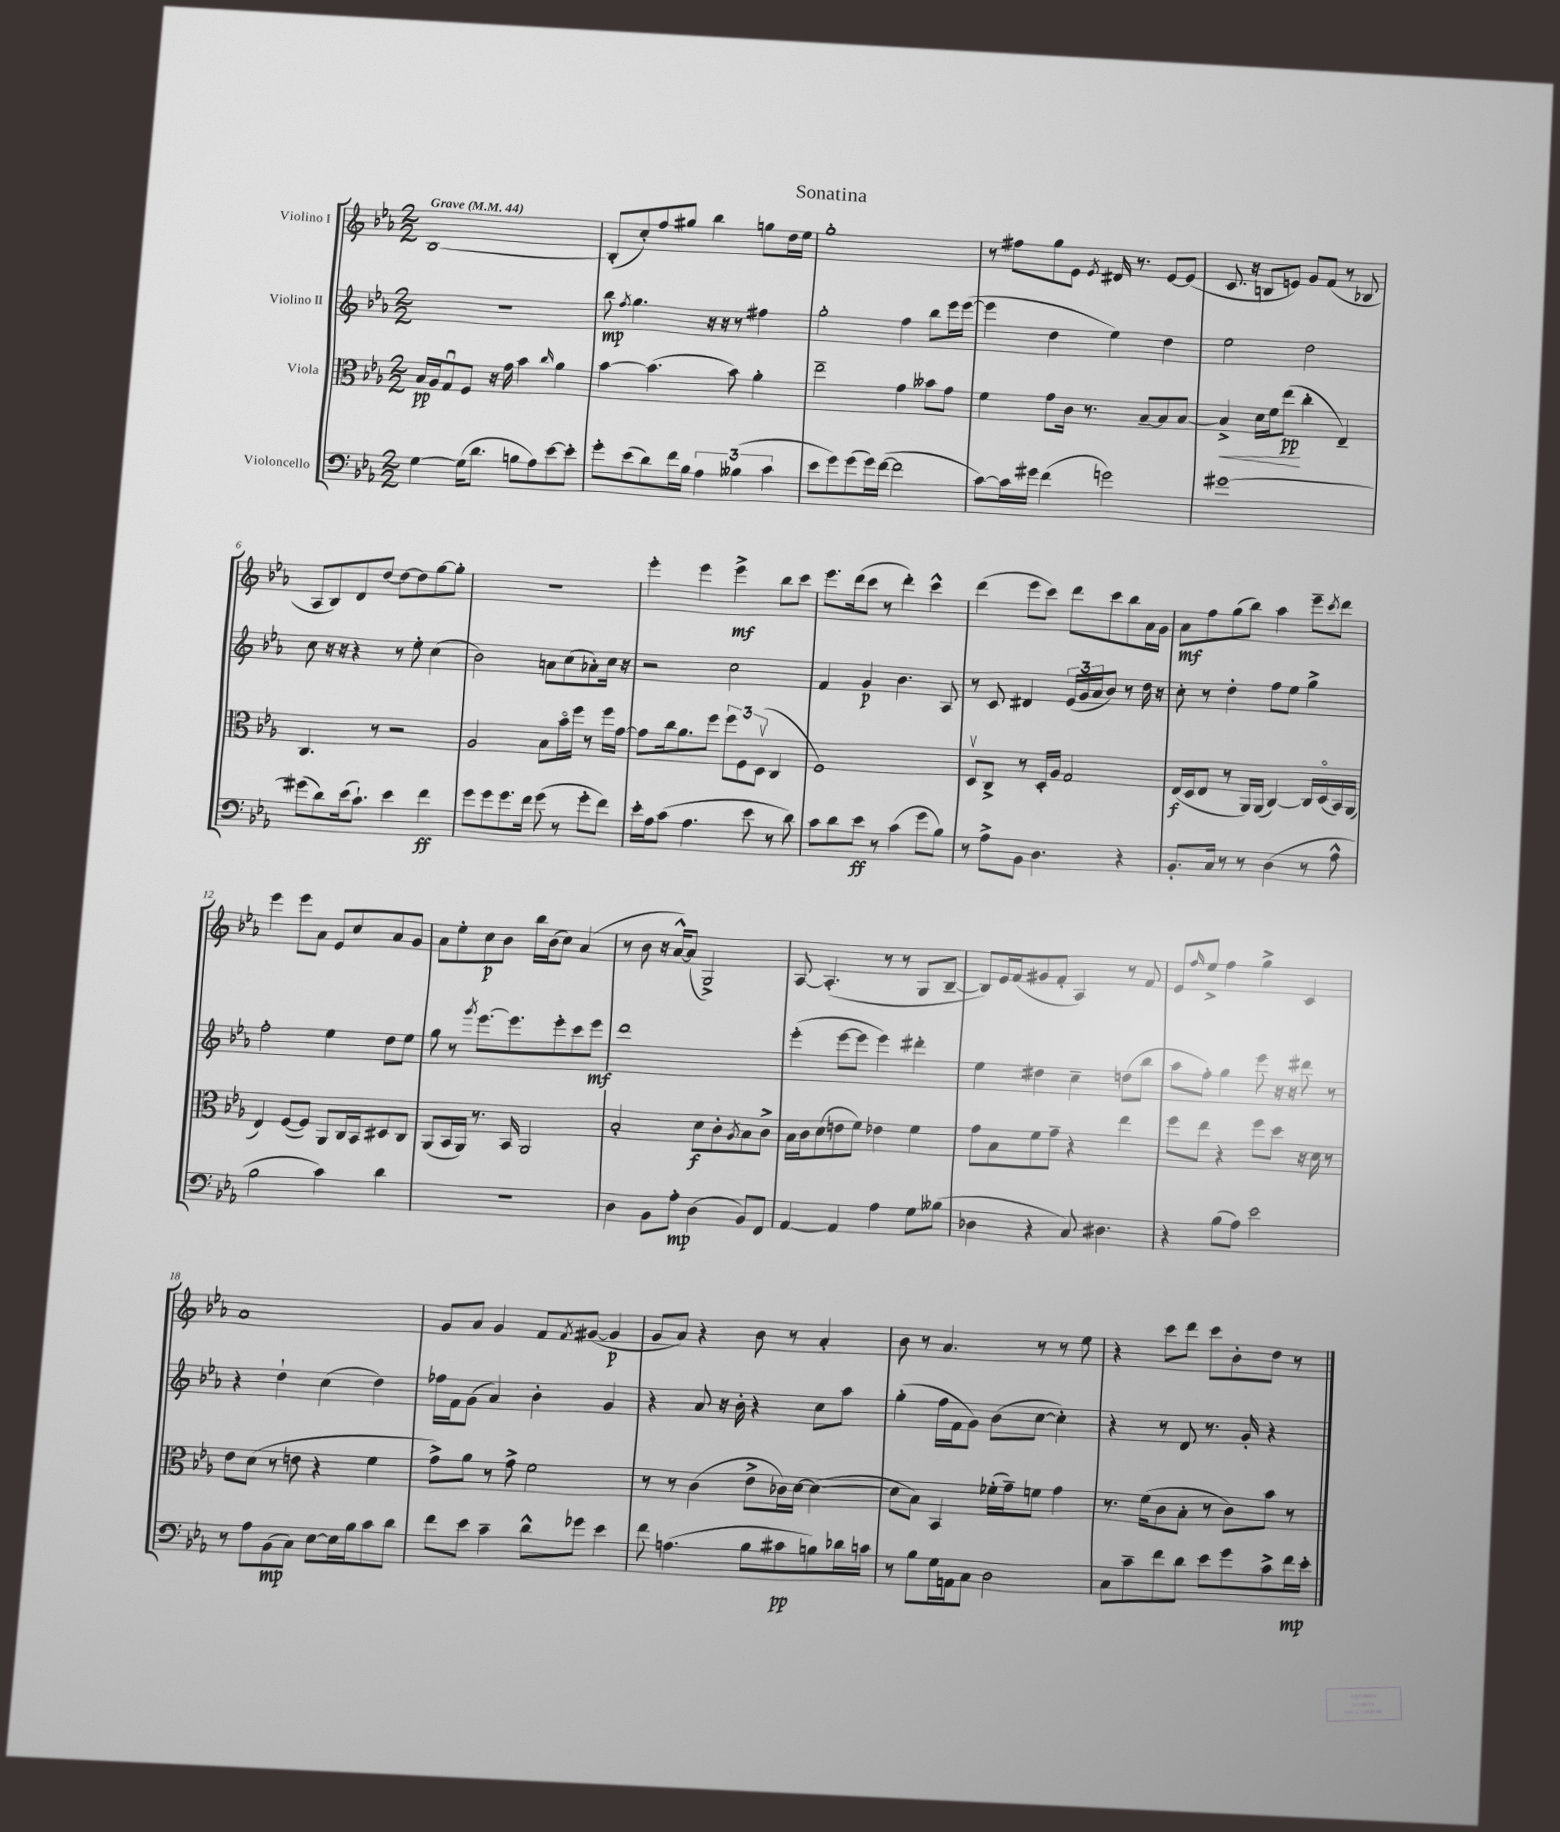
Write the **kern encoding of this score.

**kern	**dynam	**kern	**dynam	**kern	**dynam	**kern	**dynam
*part4	*part4	*part3	*part3	*part2	*part2	*part1	*part1
*staff4	*staff4	*staff3	*staff3	*staff2	*staff2	*staff1	*staff1
*I"Violoncello	*	*I"Viola	*	*I"Violino II	*	*I"Violino I	*
*clefF4	*	*clefC3	*	*clefG2	*	*clefG2	*
*k[b-e-a-]	*	*k[b-e-a-]	*	*k[b-e-a-]	*	*k[b-e-a-]	*
*M2/2	*	*M2/2	*	*M2/2	*	*M2/2	*
*MM44	*	*MM44	*	*MM44	*	*MM44	*
=1	=1	=1	=1	=1	=1	=1	=1
!	!	!	!	!	!	!LO:TX:a:B:t=Grave	!
[4G\	.	16B-/LL	pp	1r	.	[1B-	.
.	.	16A-/J	.	.	.	.	.
.	.	8Gu/	.	.	.	.	.
(16G\KL]	.	8F/J	.	.	.	.	.
8.d\J	.	.	.	.	.	.	.
.	.	16r	.	.	.	.	.
.	.	16g\	.	.	.	.	.
8Bn\L	.	4b-\	.	.	.	.	.
8A-\)	.	.	.	.	.	.	.
.	.	16qqcc/	.	.	.	.	.
[8e-\	.	4a-\	.	.	.	.	.
8e-'\J]	.	.	.	.	.	.	.
=2	=2	=2	=2	=2	=2	=2	=2
8g'\L	.	[4b-\	.	8bb-\	mp	(8B-'/L]	.
.	.	.	.	8qff/	.	.	.
(8e-\	.	.	.	4.gg\	.	8cc'/)	.
8d\)	.	(4.b-\]	.	.	.	8ff/	.
16f\L	.	.	.	.	.	8gg#X/J	.
16B-\JJ	.	.	.	.	.	.	.
6A-\	.	.	.	16r	.	4bb-\	.
.	.	.	.	16r	.	.	.
.	.	8b-\)	.	8r	.	.	.
(6B--X\	.	.	.	.	.	.	.
.	.	4a-'\	.	4ff#X\	.	8ggn\L	.
6c\	.	.	.	.	.	.	.
.	.	.	.	.	.	16dd\L	.
.	.	.	.	.	.	16ee-\JJ	.
=3	=3	=3	=3	=3	=3	=3	=3
8e-\L	.	2ee-~\	.	2gg'\	.	1gg'	.
8g\)	.	.	.	.	.	.	.
(8g\	.	.	.	.	.	.	.
16g\L)	.	.	.	.	.	.	.
([16f\JJ	.	.	.	.	.	.	.
2f\]	.	4g\	.	4ff\	.	.	.
.	.	8b--X\L	.	8bb-\L	.	.	.
.	.	8g\J	.	16eee-\L	.	.	.
.	.	.	.	([16eee-\JJ	.	.	.
=4	=4	=4	=4	=4	=4	=4	=4
[8c\L)	.	4f\	.	4eee-\]	.	8r	.
16c\L]	.	.	.	.	.	8ff#X\L	.
16g#X\JJ	.	.	.	.	.	.	.
(4f\	.	8g\L	.	4dd\	.	8gg\	.
.	.	16c\Jk	.	.	.	8e-\J	.
.	.	8.r	.	.	.	.	.
.	.	.	.	.	.	8qe-/	.
2gn\)	.	.	.	4ee-\)	.	16d#X/	.
.	.	.	.	.	.	8.r	.
.	.	[8B-~/L	.	.	.	.	.
.	.	8B-/]	.	4dd\	.	[8e-/L	.
.	.	[8B-/J	.	.	.	(8e-/J]	.
=5	=5	=5	=5	=5	=5	=5	=5
!	!	!	!LO:HP:b	!	!	!	!
[1g#X	.	4B-^/]	<	2ee-\	.	8.c/	.
.	.	.	.	.	.	16r	.
.	.	16d\LL	.	.	.	8Bn/L	.
.	.	16f\J	.	.	.	.	.
.	.	(8ee-\J	pp	.	.	8en/J)	.
.	.	4cc'\	[	2dd\	.	8g/L	.
.	.	.	.	.	.	(8f/J	.
.	.	4E-~/)	.	.	.	8r	.
.	.	.	.	.	.	8B-X/	.
!!LO:LB:g=z
=6	=6	=6	=6	=6	=6	=6	=6
(8g#X\L]	.	4.C/	.	8cc\	.	8A-/L	.
8d\)	.	.	.	16r	.	8B-/)	.
.	.	.	.	16r	.	.	.
(16e-\k	.	.	.	4r	.	8d/	.
8.c`\J)	.	.	.	.	.	.	.
.	.	8r	.	.	.	[8dd/J	.
4e-\	.	2r	.	8r	.	8dd\L_	.
.	.	.	.	8ee-'\	.	8dd\]	.
4f\	ff	.	.	(4cc\	.	[8gg\	.
.	.	.	.	.	.	8gg'\J]	.
=7	=7	=7	=7	=7	=7	=7	=7
8g\L	.	2A-/	.	2b-\)	.	1r	.
8g\	.	.	.	.	.	.	.
8.g\	.	.	.	.	.	.	.
16f\Jk	.	.	.	.	.	.	.
(8g\	.	8B-\L	.	8an\L	.	.	.
8r	.	16b-\L	.	(8cc\	.	.	.
.	.	16ff\JJ	.	.	.	.	.
8g'\L	.	8r	.	8a-X'\)	.	.	.
8f\J)	.	16ff\LL	.	16cc\Jk	.	.	.
.	.	[16g\JJ	.	16r	.	.	.
=8	=8	=8	=8	=8	=8	=8	=8
16e-'\LL	.	8g\L]	.	2r	.	4eee-'\	.
16A-\J	.	.	.	.	.	.	.
(8c\J	.	16cc\k	.	.	.	.	.
.	.	8.a-\	.	.	.	.	.
4.A-\	.	.	.	.	.	4eee-\	.
.	.	8ff\J	.	.	.	.	.
.	.	12ff\L	.	2cc\	.	4eee-^\	mf
.	.	12F\	.	.	.	.	.
8e-\	.	.	.	.	.	.	.
.	.	(12Dv\J	.	.	.	.	.
8r	.	4C/	.	.	.	8bb-\L	.
8d\)	.	.	.	.	.	8ccc\J	.
=9	=9	=9	=9	=9	=9	=9	=9
8c\L	.	1F)	.	4f/	.	8.eee-\L	.
8d\	.	.	.	.	.	.	.
.	.	.	.	.	.	(16ddd\k	.
8e-\J	ff	.	.	4g/	p	8ccc\J	.
8r	.	.	.	.	.	8r	.
(4c\	.	.	.	4.b-\	.	4ddd'\)	.
8g\L	.	.	.	.	.	4ccc^^\	.
8B-\J)	.	.	.	8A-/	.	.	.
=10	=10	=10	=10	=10	=10	=10	=10
8r	.	8Dv/L	.	8r	.	(4ddd\	.
8A-^\L	.	8C^/J	.	8c/	.	.	.
8BB-\J	.	8r	.	4d#X/	.	8eee-\L	.
4.D\	.	16D'/LL	.	.	.	8ccc\J)	.
.	.	16A-/JJ	.	.	.	.	.
.	.	2G/	.	(24e-/LL	.	8ddd\L	.
.	.	.	.	24g/	.	.	.
.	.	.	.	24a-/J	.	.	.
.	.	.	.	8b-/J)	.	8ccc\	.
4r	.	.	.	8r	.	8bb-\	.
.	.	.	.	16dd\	.	16a-\L	.
.	.	.	.	16r	.	16g\JJ	.
=11	=11	=11	=11	=11	=11	=11	=11
8.BB-'/L	.	(16E-/LL	f	8cc'\	.	8a-\L	mf
.	.	16D/J	.	.	.	.	.
.	.	8E-/J	.	8r	.	8ff\	.
16C/Jk	.	.	.	.	.	.	.
8r	.	8r	.	4dd'\	.	(8gg\	.
8r	.	16AA-/LL)	.	.	.	8bb-\J)	.
.	.	(16AA-/JJ	.	.	.	.	.
(4D\	.	[4C/)	.	8ff\L	.	4aa-\	.
.	.	.	.	8ee-\J	.	.	.
8r	.	16C/LL]	.	4gg^\	.	8eee-~\L	.
.	.	(16D/	.	.	.	.	.
.	.	.	.	.	.	8qccc/	.
8A-^^\	.	16BB-/)	.	.	.	8ddd\J	.
.	.	(16AA-/JJ	.	.	.	.	.
!!LO:LB:g=z
=12	=12	=12	=12	=12	=12	=12	=12
2B-\	.	4E-/)	.	2ff'\	.	4eee-\	.
.	.	([8F/L	.	.	.	8eee-\L	.
.	.	8F/J])	.	.	.	8a-\J	.
4c\)	.	8AA-/L	.	4ee-\	.	8e-/L	.
.	.	16C/L	.	.	.	8cc/	.
.	.	16BB-/J	.	.	.	.	.
4d\	.	8D#X/	.	8dd\L	.	8a-/	.
.	.	8C/J	.	8ee-\J	.	8g/J	.
=13	=13	=13	=13	=13	=13	=13	=13
1r	.	(8AA-/L	.	8gg\	.	8a-\L	.
.	.	16BB-/L	.	8r	.	8ee-'\	.
.	.	16AA-/JJ)	.	.	.	.	.
.	.	.	.	8qggg/	.	.	.
.	.	8.r	.	[8.eee-\L	.	8cc\	p
.	.	.	.	.	.	8b-\J	.
.	.	16BB-/	.	8.eee-\]	.	.	.
.	.	2AA-/	.	.	.	16bb-\LL	.
.	.	.	.	.	.	(16b-\J	.
.	.	.	.	8eee-'\	.	8cc\J)	.
.	.	.	.	8ccc\	.	(4a-/	.
.	.	.	.	8eee-\J	mf	.	.
=14	=14	=14	=14	=14	=14	=14	=14
4D\	.	2B-'/	.	1ddd	.	8r	.
.	.	.	.	.	.	8b-\	.
8BB-\L	.	.	.	.	.	16r	.
.	.	.	.	.	.	[16a-^^/KL)	.
8A-'\J	mp	.	.	.	.	(8a-/J]	.
(4D\	.	8d\L	f	.	.	2G^/)	.
.	.	8c'\	.	.	.	.	.
.	.	8qA-/	.	.	.	.	.
8BB-/L)	.	8B-\	.	.	.	.	.
8FF/J	.	8c^\J	.	.	.	.	.
=15	=15	=15	=15	=15	=15	=15	=15
[4AA-/	.	16B-\LL	.	(4eee-'\	.	[8A-/	.
.	.	16c\J	.	.	.	.	.
.	.	(8d\	.	.	.	(4.A-'/]	.
4AA-/]	.	8en\	.	[8eee-\L	.	.	.
.	.	8f\J)	.	8eee-\J]	.	.	.
4A-\	.	4e-X\	.	4eee-\)	.	8r	.
.	.	.	.	.	.	8r	.
8G\L	.	4f\	.	4ddd#X'\	.	8G/L	.
(8B--X\J	.	.	.	.	.	[8B-~/J	.
=16	=16	=16	=16	=16	=16	=16	=16
4D-X\	.	8g\L	.	4ee-\	.	8B-/L])	.
.	.	8B-\	.	.	.	16e-/L	.
.	.	.	.	.	.	(16f/J	.
4r	.	8f\	.	4dd#X\	.	8g#X/	.
.	.	8g~\J	.	.	.	8f'/J	.
8C/)	.	4r	.	4cc~\	.	4A-/)	.
4.D#X\	.	.	.	.	.	.	.
.	.	4ee-\	.	(8ddn\L	.	8r	.
.	.	.	.	8bb-\J	.	8f/	.
=17	=17	=17	=17	=17	=17	=17	=17
4r	.	8ff\L	.	8aa-\L	.	8e-/L	.
.	.	.	.	.	.	16qqff/	.
.	.	8ee-\J	.	8ff'\J)	.	8ee-^/J	.
(8B-\L	.	4r	.	4gg\	.	4ff\	.
8A-\J)	.	.	.	.	.	.	.
2e-\	.	8ff\L	.	8eee-\	.	4gg^\	.
.	.	8dd\J	.	16r	.	.	.
.	.	.	.	16r	.	.	.
.	.	16r	.	8ddd#X\	.	4c/	.
.	.	16d\	.	.	.	.	.
.	.	8r	.	8r	.	.	.
!!LO:LB:g=z
=18	=18	=18	=18	=18	=18	=18	=18
8r	.	8e-\L	.	4r	.	1a-	.
8A-\L	.	(8d\J	.	.	.	.	.
(8BB-\	mp	8r	.	4dd`\	.	.	.
8C\J)	.	8en\	.	.	.	.	.
[8E-\L	.	4r	.	(4cc\	.	.	.
16E-\L]	.	.	.	.	.	.	.
16B-\J	.	.	.	.	.	.	.
8c\	.	4f\	.	4dd\)	.	.	.
8d\J	.	.	.	.	.	.	.
=19	=19	=19	=19	=19	=19	=19	=19
8f\L	.	8g^\L)	.	16ff-X\LL	.	8g/L	.
.	.	.	.	16f\J	.	.	.
8e-\J	.	8a-\J	.	(8g\J	.	8a-/J	.
4c~\	.	8r	.	4a-/)	.	4g/	.
.	.	8g^\	.	.	.	.	.
8d^^\L	.	2f\	.	4b-'\	.	8f/L	.
.	.	.	.	.	.	8qf/	.
8g-X\J	.	.	.	.	.	([8g#X/J	.
4e-\	.	.	.	4g/	.	4g#/]	p
=20	=20	=20	=20	=20	=20	=20	=20
8f\	.	8r	.	4r	.	8g/L	.
(4.An\	.	8r	.	.	.	8a-/J)	.
.	.	(4c\	.	8a-/	.	4r	.
.	.	.	.	16r	.	.	.
.	.	.	.	16b-'\	.	.	.
8B-\L	.	8e-^\L	.	4r	.	8b-\	.
8c#X\	pp	16c-X\L)	.	.	.	8r	.
.	.	[16d\JJ	.	.	.	.	.
8Bn\)	.	(4d\_	.	8cc\L	.	4a-'/	.
16d-X\L	.	.	.	8aa-\J	.	.	.
16cn\JJ	.	.	.	.	.	.	.
=21	=21	=21	=21	=21	=21	=21	=21
8r	.	8d\L]	.	(4gg'\	.	8b-\	.
8B-\L	.	8B-\J)	.	.	.	8r	.
16G\L	.	4BB-/	.	16ff\LL	.	4.a-/	.
16AAn\J	.	.	.	16f\J	.	.	.
8C\J	.	.	.	8g\J)	.	.	.
2D\	.	(16f-X'\LL	.	(8b-\L	.	.	.
.	.	16g~\J)	.	.	.	.	.
.	.	8fn\J	.	[8cc\J	.	8r	.
.	.	4g\	.	4cc'\])	.	8r	.
.	.	.	.	.	.	8ee-\	.
=22	=22	=22	=22	=22	=22	=22	=22
8C\L	.	8.r	.	4r	.	4r	.
8c~\	.	.	.	.	.	.	.
.	.	(16f\KL	.	.	.	.	.
8f\	.	8c\	.	8r	.	8ccc\L	.
8d\J	.	8B-'\J	.	8d/	.	8ddd\J	.
8e-\L	.	8r	.	8.r	.	8ccc\L	.
8g\	.	8c\L)	.	.	.	8b-'\	.
.	.	.	.	16g'/	.	.	.
8c^\	.	8b-\J	.	4r	.	8dd\J	.
16f\L	mp	8r	.	.	.	8r	.
16e-'\JJ	.	.	.	.	.	.	.
==	==	==	==	==	==	==	==
*-	*-	*-	*-	*-	*-	*-	*-
